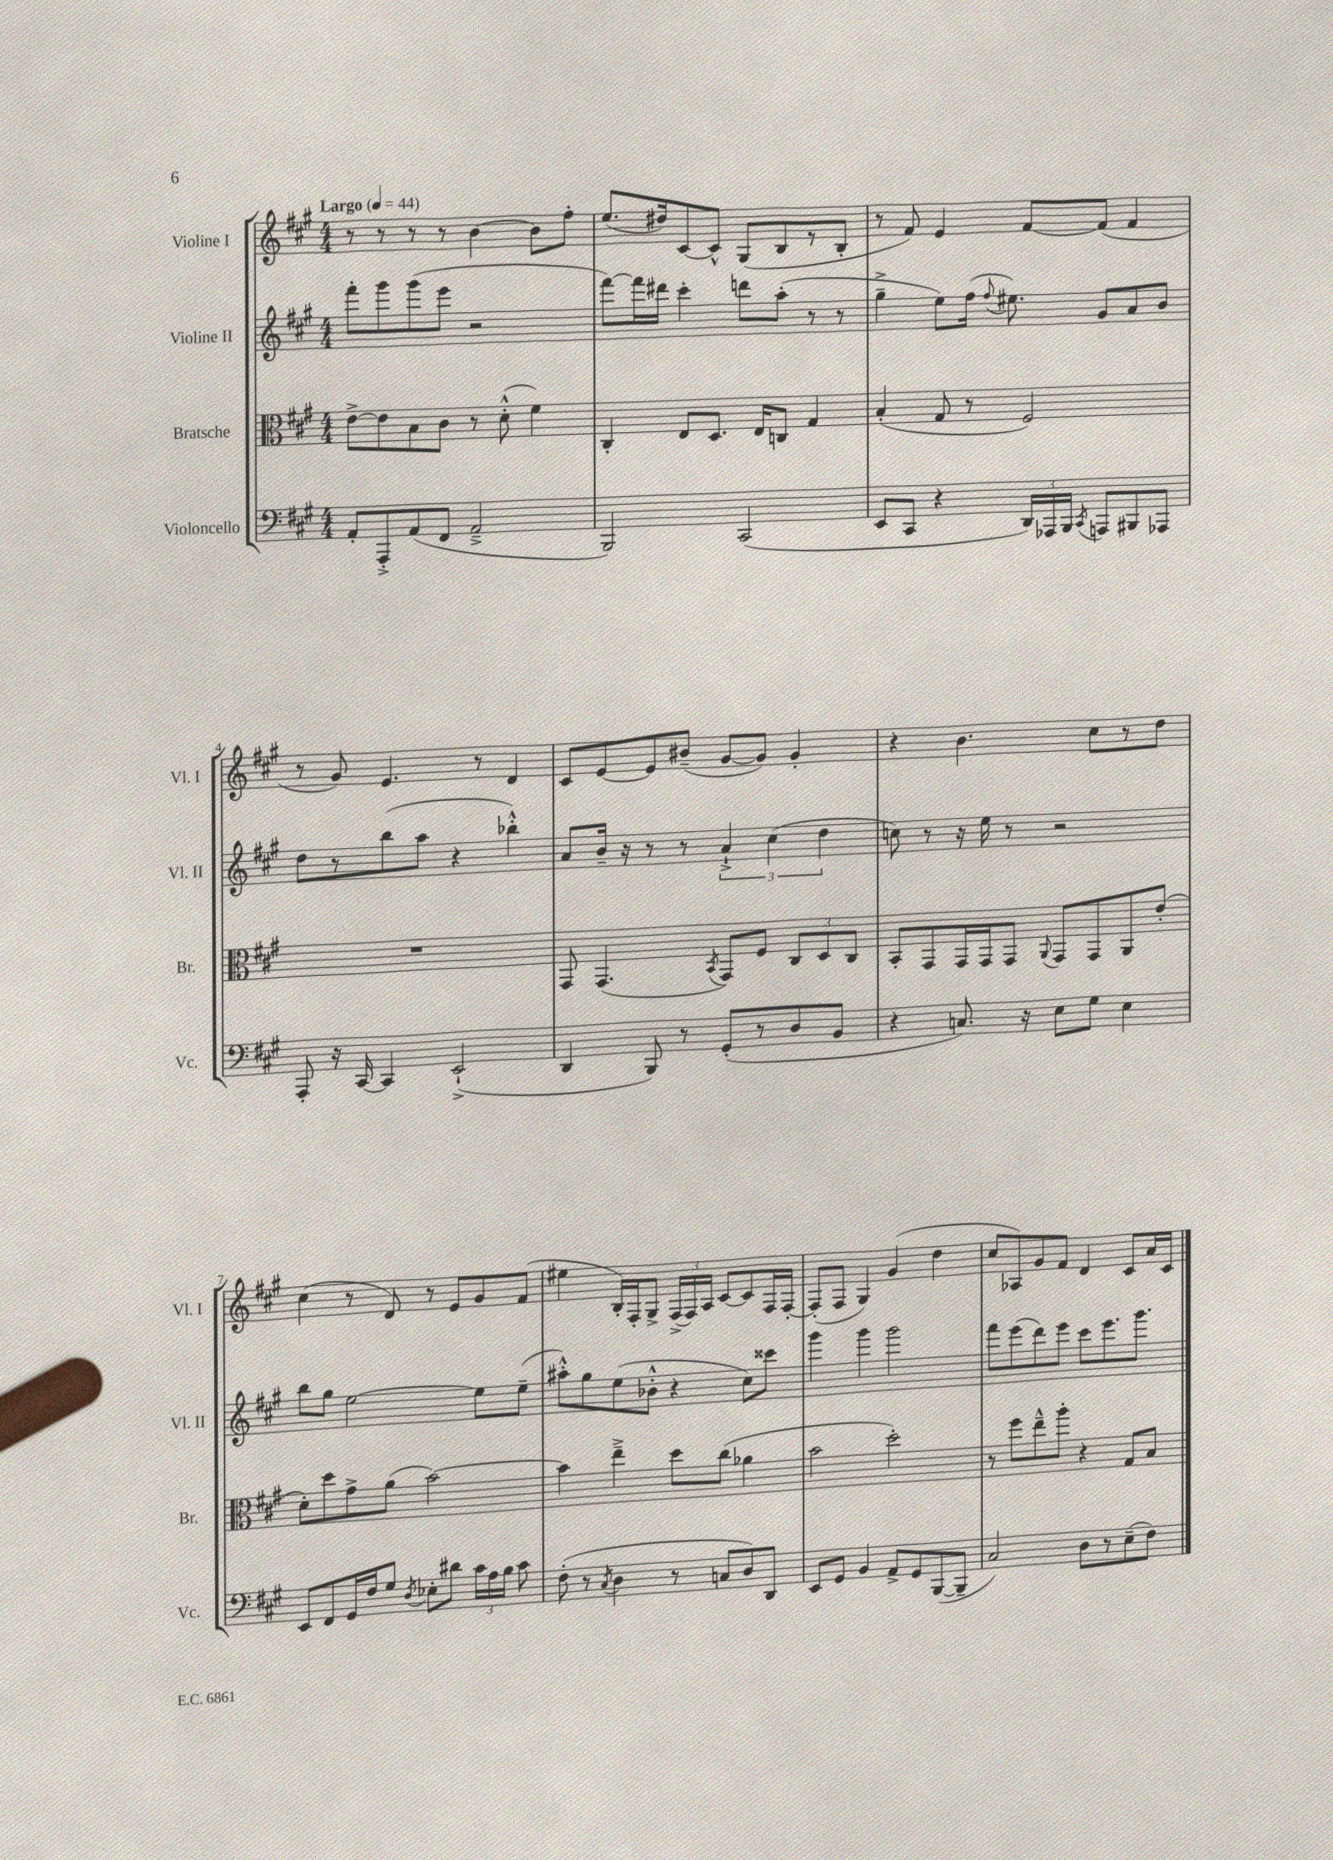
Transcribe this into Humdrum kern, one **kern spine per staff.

**kern	**kern	**kern	**kern
*part4	*part3	*part2	*part1
*staff4	*staff3	*staff2	*staff1
*I"Violoncello	*I"Bratsche	*I"Violine II	*I"Violine I
*I'Vc.	*I'Br.	*I'Vl. II	*I'Vl. I
*clefF4	*clefC3	*clefG2	*clefG2
*k[f#c#g#]	*k[f#c#g#]	*k[f#c#g#]	*k[f#c#g#]
*M4/4	*M4/4	*M4/4	*M4/4
*MM44	*MM44	*MM44	*MM44
=1	=1	=1	=1
!	!	!	!LO:TX:a:B:t=Largo
8AA'/L	[8e^\L	8fff#'\L	8r
8AAA'^/	8e\]	8ggg#\	8r
(8AA/	8B\	(8ggg#\	8r
8FF#/J	8c#\J	8eee\J	8r
2AA~^/	8r	2r	[4b\
.	(8d'^^\	.	.
.	4f#\)	.	8b\L]
.	.	.	8ff#'\J
=2	=2	=2	=2
2BBB/)	4C#'/	[8fff#\L)	(8.ee/L
.	.	16fff#\L]	.
.	.	16ddd#X\JJ	16dd#X/k)
.	8E/L	4ccc#'\	[8c#/
.	8.D/J	.	8c#^^/J]
(2CC#/	.	8dddn\L	(8G#/L
.	16E/KL	.	.
.	8Cn/J	(8aa'\J	8B/
.	4G#/	8r	8r
.	.	8r	8B'/J
=3	=3	=3	=3
8EE/L	(4B'/	4gg#~^\	8r
8CC#/J	.	.	8f#/)
4r	8G#/	8ee\L)	4e/
.	8r	(16ff#\Jk	.
.	.	8qqff#/	.
.	.	8.ee#X\)	.
24DD/LL)	2F#/)	.	[8f#/L
24AAA-X/	.	.	.
24BBB/JJ	.	.	.
8qCC#/	.	.	.
8AAAn/L	.	8g#/L	(8f#/J]
8BBB#X/	.	8a/	4f#/
8AAA-X/J	.	8b/J	.
!!LO:LB:g=z
=4	=4	=4	=4
8AAA'/	1r	8dd\L	8r
16r	.	8r	8g#/)
[16CC#/	.	.	.
4CC#/]	.	(8bb\	4.e/
.	.	8aa\J	.
(2EE`^/	.	4r	.
.	.	.	8r
.	.	4bb-X'^^\)	4d/
=5	=5	=5	=5
4DD/	8GG#/	8a/L	8c#/L
.	(4.GG#/	16b~/Jk	[8e/
.	.	16r	.
8BBB/)	.	8r	8e/]
8r	.	8r	(8b#X~/J
.	8qBB/	.	.
(8GG#'/L	8GG#/L)	6a`^/	[8g#/L
8r	8F#/J	.	8g#/J])
.	.	(6cc#\	.
8D/	12C#/L	.	4g#'/
.	12D/	6dd\	.
8BB/J	.	.	.
.	12C#/J	.	.
=6	=6	=6	=6
4r	8BB'/L	8ccn\)	4r
.	8GG#/	8r	.
8.Cn/)	16GG#/L	16r	4.b\
.	16GG#/J	16ee\	.
.	8GG#/J	8r	.
16r	.	.	.
.	8qqAA/	.	.
8E\L	8GG#/L	2r	.
8G#\J	8GG#/	.	8cc#\L
4E\	8AA/	.	8r
.	(8e'/J	.	8dd\J
!!LO:LB:g=z
=7	=7	=7	=7
8EE/L	8d'\L)	8bb\L	(4cc#\
8FF#/	8dd\	8gg#\J	.
16GG#/L	8g#^\	[2ee\	8r
16F#/J	.	.	.
8G#/J	(8a\J	.	8d/)
8qD/	.	.	.
8E-X'\L	[2b\)	.	8r
8d#X\J	.	.	8e/L
24c#\LL	.	8ee\L]	8g#/
24A\	.	.	.
24B\JJ	.	.	.
8c#\	.	(8ee~\J	(8f#/J
=8	=8	=8	=8
(8F#'\	4b\]	8aa#X'^^\L)	4ee#X\
8r	.	8gg#\	.
8qC#/	.	.	.
4D\	4ee~^\	(8ee\	16B'/LL)
.	.	.	16F#'/J
.	.	8b-X'^^\J	8G#^/J
8r	8dd\L	4r	(24F#^/LL
.	.	.	24F#/)
.	.	.	24A/JJ
8Cn/L	(8cc#\J	.	[8c#/L
8D/)	4a-X\	8cc#\L)	8c#/]
8DD/J	.	8ccc##X\J	16F#/L
.	.	.	[16F#'/JJ
=9	=9	=9	=9
8EE/L	2b\	4ggg#\	(8F#'/L]
8GG#/J	.	.	8F#/J
4BB/	.	4ggg#\	4G#/)
8AA^/L	2dd'\)	2ggg#\	(4g#/
8GG#/	.	.	.
([8BBB/	.	.	4dd\
8BBB~/J]	.	.	.
=10	=10	=10	=10
2C#/)	8r	8fff#\L	8cc#/L
.	8ff#\L	(8eee\	8A-X/)
.	8ee~^^\	8ddd\)	8g#/
.	8aa'\J	8eee\J	8f#/J
8D\L	4r	8ccc#\L	4d/
8r	.	8.eee\	.
(8E~\	8G#/L	.	8c#/L
.	.	8.ggg#\J	.
8F#\J)	8B/J	.	16a/L
.	.	.	16c#/JJ
==	==	==	==
*-	*-	*-	*-
